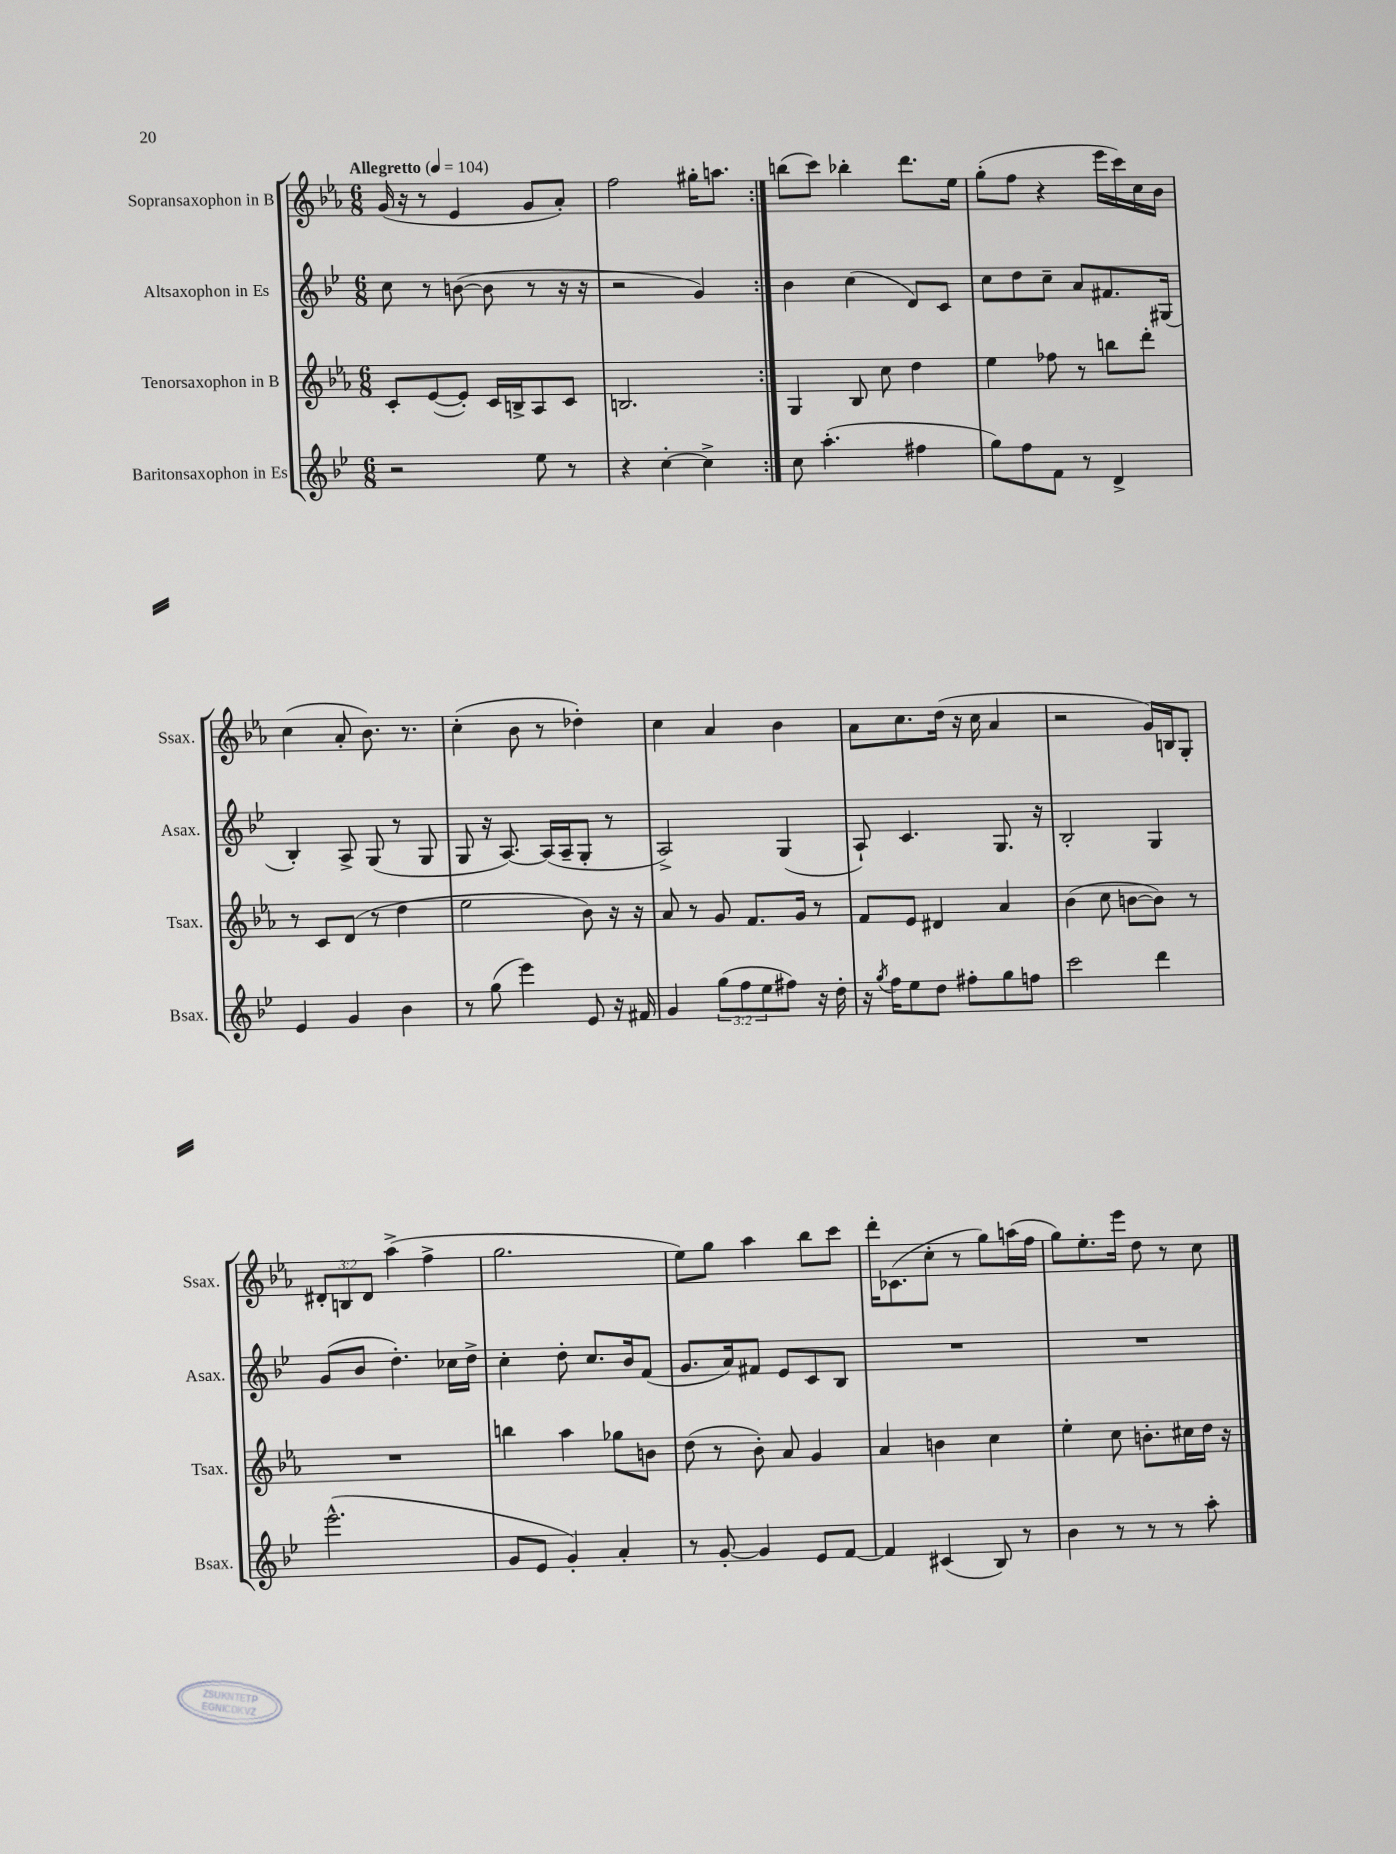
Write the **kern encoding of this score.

**kern	**kern	**kern	**kern
*part4	*part3	*part2	*part1
*staff4	*staff3	*staff2	*staff1
*I"Baritonsaxophon in Es	*I"Tenorsaxophon in B	*I"Altsaxophon in Es	*I"Sopransaxophon in B
*I'Bsax.	*I'Tsax.	*I'Asax.	*I'Ssax.
*clefG2	*clefG2	*clefG2	*clefG2
*k[b-e-]	*k[b-e-a-]	*k[b-e-]	*k[b-e-a-]
*M6/8	*M6/8	*M6/8	*M6/8
*MM104	*MM104	*MM104	*MM104
=1	=1	=1	=1
!	!	!	!LO:TX:a:B:t=Allegretto
2r	8c'/L	8cc\	(16g/
.	.	.	16r
.	([8e-/	8r	8r
.	8e-'/J])	([8bn\	4e-/
.	16c/LL	8b\]	.
.	16Bn^/J	.	.
8ee-\	8A-/	8r	8g/L
8r	8c/J	16r	8a-'/J)
.	.	16r	.
=2	=2	=2	=2
4r	2.Bn/	2r	2ff\
[4cc'\	.	.	.
4cc^\]	.	4g/)	16gg#X'\KL
.	.	.	8.aan\J
=3:|!	=3:|!	=3:|!	=3:|!
8cc\	4G/	4b-\	(8bbn\L
(4.aa'\	.	.	8ccc\J)
.	8B-/	(4cc\	4bb-X'\
.	8cc\	.	.
4ff#X\	4dd\	8d/L)	8.ddd\L
.	.	8c/J	.
.	.	.	16ee-\Jk
=4	=4	=4	=4
8gg\L)	4ee-\	8cc\L	(8gg'\L
8ff\	.	8dd\	8ff\J
8f\J	8ff-X\	8cc~\J	4r
8r	8r	8a/L	.
4d^/	8bbn\L	8.f#X/	16eee-\LL
.	.	.	16ccc\)
.	8ddd'\J	.	16cc\
.	.	(16G#X/Jk	16b-\JJ
!!LO:LB:g=z
=5	=5	=5	=5
4e-/	8r	4B-'/)	(4cc\
.	8c/L	.	.
4g/	(8d/J	8A^/	8a-'/
.	8r	(8G/	8.b-\)
4b-\	4dd\	8r	.
.	.	.	8.r
.	.	8G/	.
=6	=6	=6	=6
8r	2ee-\	8G/	(4cc'\
(8gg\	.	16r	.
.	.	[8.A/)	.
4eee-\)	.	.	8b-\
.	.	(16A/LL]	8r
.	.	16A~/J	.
8e-/	8b-\)	8G'/J	4dd-X'\)
16r	16r	8r	.
16f#X/	16r	.	.
=7	=7	=7	=7
4g/	8a-/	2A^/)	4cc\
.	8r	.	.
(12gg\L	8g/	.	4a-/
12ff\	.	.	.
.	8.f/L	.	.
12ee-\	.	.	.
8ff#X\J)	.	(4G/	4b-\
.	16g/Jk	.	.
16r	8r	.	.
16dd'\	.	.	.
=8	=8	=8	=8
16r	8f/L	8A`/)	8a-\L
8qgg/	.	.	.
16ff\KL	.	.	.
8ee-\	8e-/J	4.c/	8.cc\
8dd\J	4d#X/	.	.
.	.	.	(16dd\Jk
8ff#X'\L	.	.	16r
.	.	.	16cc\
8gg\	4a-/	8.G/	4a-/
8ffn\J	.	.	.
.	.	16r	.
=9	=9	=9	=9
2ccc\	(4b-\	2B-'/	2r
.	8cc\	.	.
.	[8bn\L	.	.
4ddd\	8b\J])	4G/	16g/LL)
.	.	.	16Bn/J
.	8r	.	8G'/J
!!LO:LB:g=z
=10	=10	=10	=10
(2.eee-^^\	2.r	(8g/L	12d#X'/L
.	.	.	12Bn/
.	.	8b-/J	.
.	.	.	12d#/J
.	.	4.dd'\)	(4aa-^\
.	.	.	4ff^\
.	.	16cc-X\LL	.
.	.	16dd^\JJ	.
=11	=11	=11	=11
8g/L	4bbn\	4cc'\	2.gg\
8e-/J	.	.	.
4g'/)	4aa-\	8dd'\	.
.	.	8.cc/L	.
4a'/	8gg-X\L	.	.
.	.	16b-/k	.
.	8bn\J	(8f/J	.
=12	=12	=12	=12
8r	(8dd\	8.g/L	8ee-\L)
[8g'/	8r	.	8gg\J
.	.	16a/k)	.
4g/]	8b-'\)	8f#X/J	4aa-\
.	8a-/	8e-/L	.
8e-/L	4g/	8c/	8bb-\L
[8f/J	.	8B-/J	8ccc\J
=13	=13	=13	=13
4f/]	4a-/	2.r	16ddd'\KL
.	.	.	(8.c-X\
(4c#X/	4bn\	.	8cc'\J
.	.	.	8r
8B-/)	4cc\	.	8gg\L)
8r	.	.	(16aan\L
.	.	.	16ff\JJ
=14	=14	=14	=14
4b-\	4ee-'\	2.r	8gg\L)
.	.	.	8.ee-'\
8r	8cc\	.	.
.	.	.	16eee-\Jk
8r	8.bn'\L	.	8dd\
8r	.	.	8r
.	16cc#X\L	.	.
8aa'\	16dd\JJ	.	8cc\
.	16r	.	.
==	==	==	==
*-	*-	*-	*-
